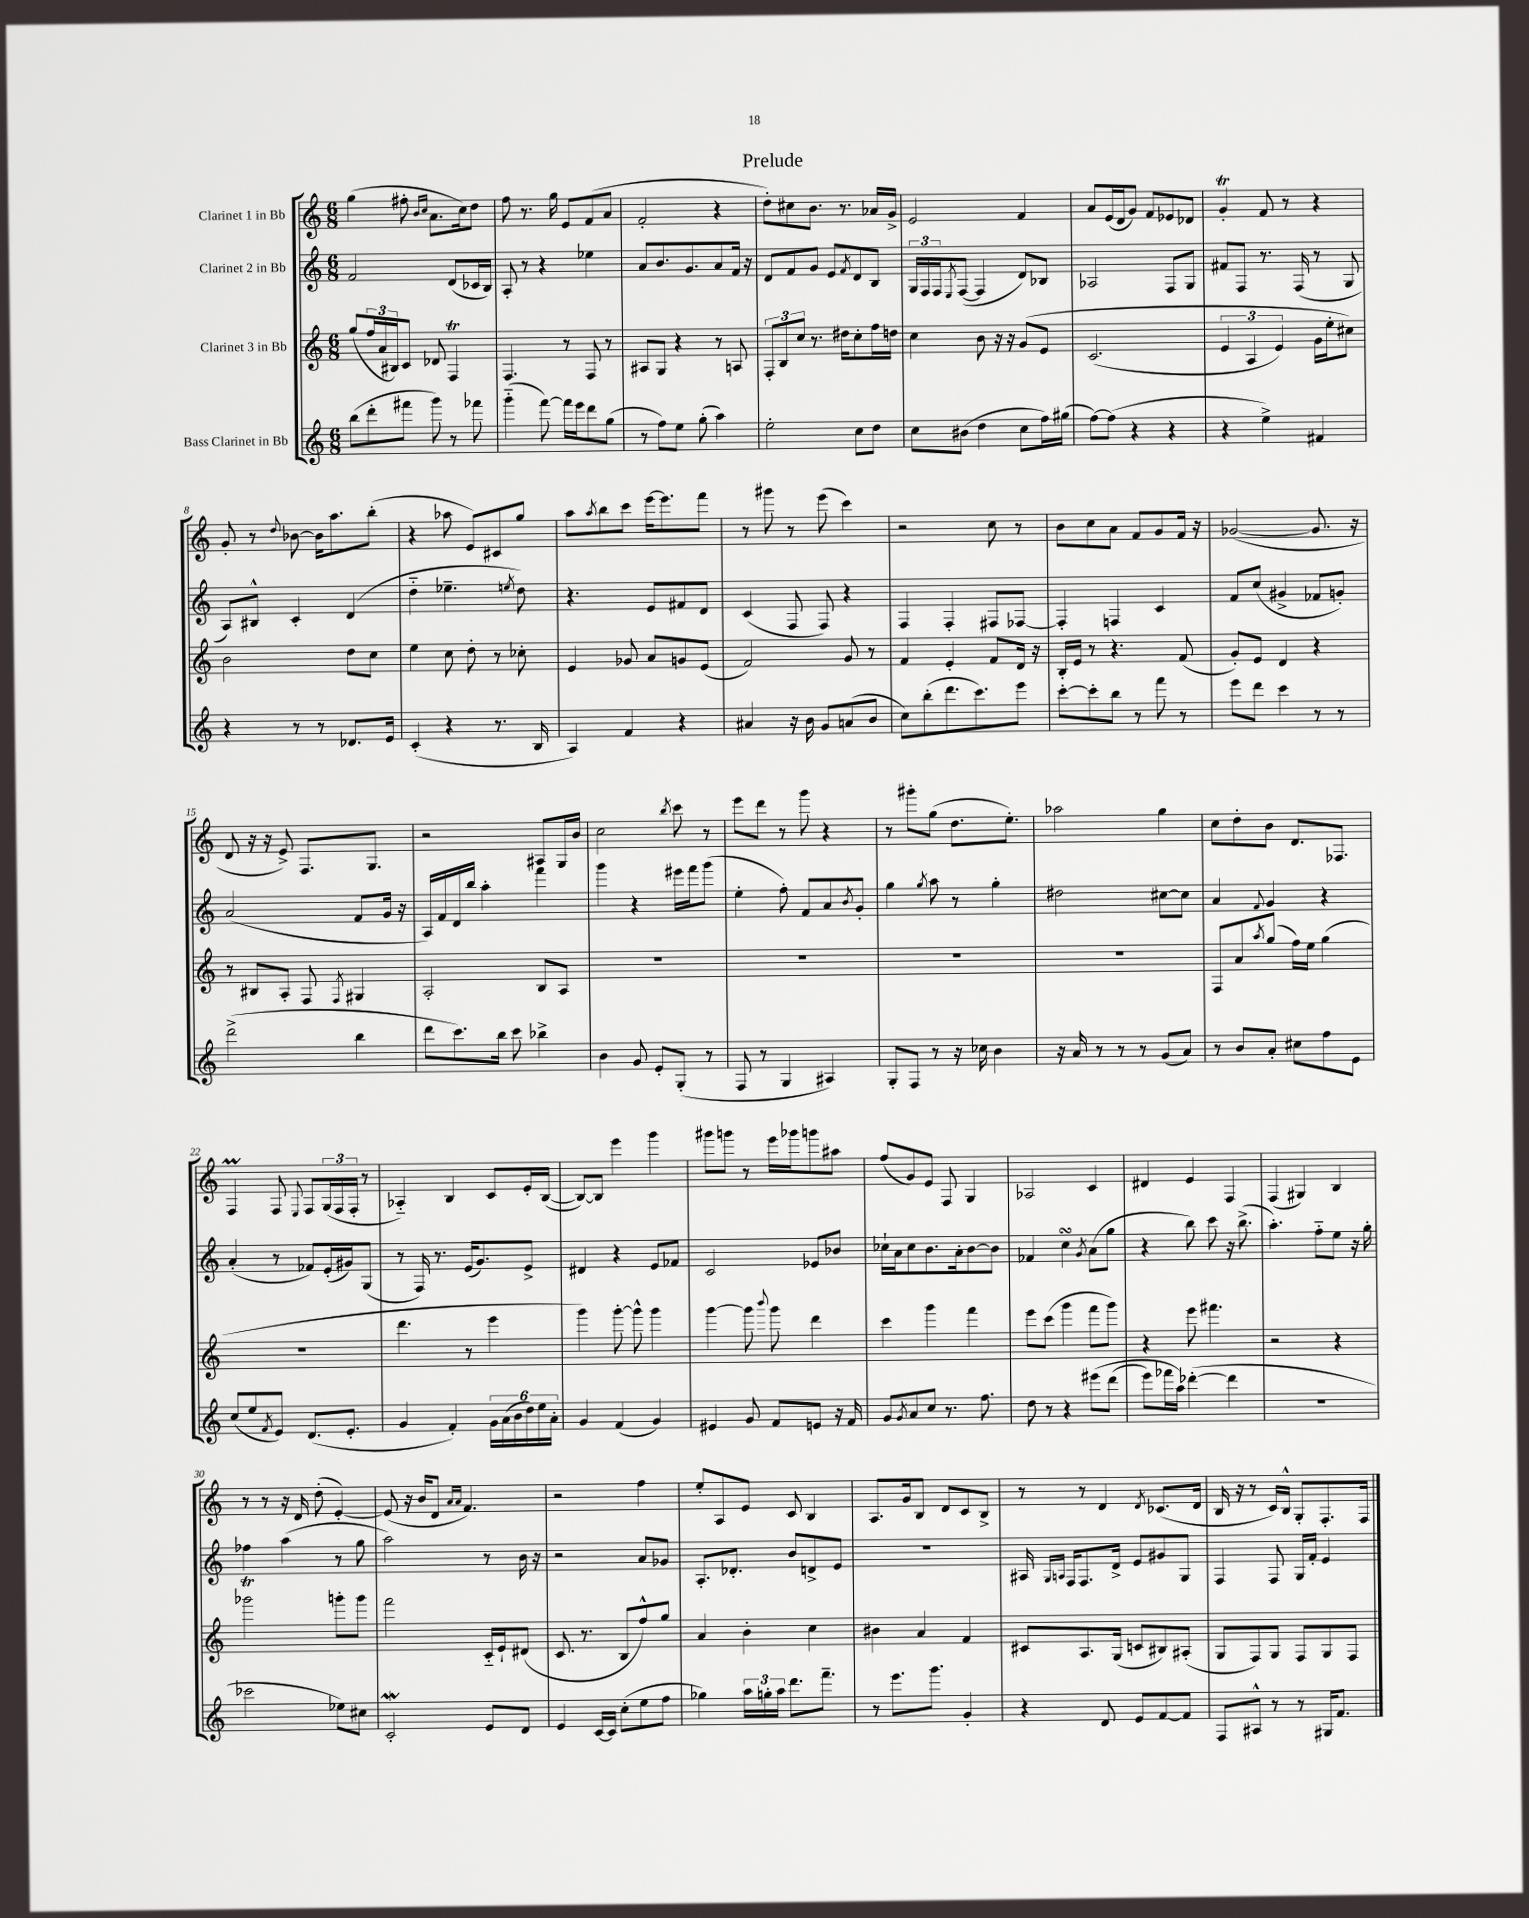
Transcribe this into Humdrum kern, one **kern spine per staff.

**kern	**kern	**kern	**kern
*part4	*part3	*part2	*part1
*staff4	*staff3	*staff2	*staff1
*I"Bass Clarinet in Bb	*I"Clarinet 3 in Bb	*I"Clarinet 2 in Bb	*I"Clarinet 1 in Bb
*clefG2	*clefG2	*clefG2	*clefG2
*k[]	*k[]	*k[]	*k[]
*M6/8	*M6/8	*M6/8	*M6/8
=1	=1	=1	=1
(8bb\L	(8gg/L	2f/	(4gg\
8ddd'\	24ff/L	.	.
.	24a/	.	.
.	24B#X/J)	.	.
8fff#X\J	8c/J	.	8ff#X'\
.	.	.	16qqb/LL
.	.	.	16qqcc/JJ
8ggg\)	8d-X/	.	8.a\L
8r	4FT/	(8d/L	.
.	.	.	16cc\k)
8fff-X\	.	16c-X/L	8dd\J
.	.	16B/JJ)	.
=2	=2	=2	=2
(4ggg\	4.F/	8A'/	8ff\
.	.	8r	8.r
[8fff\)	.	4r	.
.	.	.	16gg\
16fff\LL]	8r	.	8e/L
16eee\J	.	.	.
8ddd\	8F/	4ee-X\	(8f/
(8gg\J	8r	.	8a/J
=3	=3	=3	=3
8r	8A#X/L	8a/L	2f'/
8ff\L)	8G/J	8.b/	.
8ee\J	4r	.	.
.	.	8.g/	.
(8gg'\	.	.	.
4aa\)	8r	8a/	4r
.	8An/	16f/Jk	.
.	.	16r	.
=4	=4	=4	=4
2ee'\	12F'/L	8d/L	8dd'\L)
.	12B/	.	.
.	.	8f/	8cc#X\
.	12cc/J	.	.
.	8.r	8g/J	8.b\J
.	.	8e/L	.
.	16dd#X\KL	.	8.r
.	.	8qf/	.
8cc\L	8cc'\	8d/	.
8dd\J	16ff\L	8B/J	16a-X/LL
.	16ddn\JJ	.	16g^/JJ
=5	=5	=5	=5
8cc\L	4cc\	24G/LL	2e/
.	.	24F/	.
.	.	24F/J	.
.	.	8qE/	.
(8b#X\J	.	([8F/J	.
4dd\	8b\	4F/]	.
.	16r	.	.
.	16r	.	.
8cc\L	(8g/L	8d/L)	4f/
16ff\L)	8e/J	8B-X/J	.
(16gg#X\JJ	.	.	.
=6	=6	=6	=6
[8ff\L)	(2.c/	2A-X/	8a/L
(8ff\J]	.	.	(16e/L
.	.	.	16d/J
4r	.	.	8g/J)
.	.	.	8f/L
4r	.	8F/L	8e-X/
.	.	8G/J	8d-X/J
=7	=7	=7	=7
4r	6e/	8f#X/L	4gT'/
.	.	8F/J	.
.	6A/	.	.
4ee^\)	.	8.r	8f/
.	6e/)	.	.
.	.	.	8r
.	.	(16F/	.
4f#X/	16g\LL	8r	4r
.	16ee'\J	.	.
.	8cc#X\J)	8G/	.
!!LO:LB:g=z
=8	=8	=8	=8
4r	2b\	8A/L)	8g'/
.	.	8B#X^^/J	8r
.	.	.	8qqdd/
8r	.	4c'/	[8b-X\
8r	.	.	16b-\KL]
.	.	.	8.aa\
8.d-X/L	8dd\L	(4d/	.
.	8cc\J	.	(8bb'\J
16e/Jk	.	.	.
=9	=9	=9	=9
(4c'/	4ee\	4dd\	4r
4r	8cc\	4.ee-X~\	8aa-X\
.	8dd'\	.	8e/L)
8.r	8r	.	8c#X/
.	.	8qeen/	.
.	8cc-X'\	8dd\)	8gg/J
16B/	.	.	.
=10	=10	=10	=10
4A/)	4e/	4.r	8aa\L
.	.	.	8qaa/
.	.	.	8bb\
4f/	8g-X/	.	8ccc\J
.	8a/L	8e/L	[16eee\KL
.	.	.	8.eee\]
4r	8gn/	8f#X/	.
.	(8e/J	8d/J	8fff\J
=11	=11	=11	=11
4a#X/	2f/)	(4c/	8r
.	.	.	8ggg#X\
16r	.	8F/	8r
16b\	.	.	.
8g/L	.	8F/)	(8eee\
(8an/	8g/	4r	4ccc\)
8b/J	8r	.	.
=12	=12	=12	=12
8cc\L)	4f/	4F/	2r
(8bb'\	.	.	.
8.ddd\	4e'/	4F'/	.
8.ccc\)	.	.	.
.	8f/L	8F#X/L	8cc\
8eee\J	16d/Jk	[8F-X/J	8r
.	16r	.	.
=13	=13	=13	=13
[8ccc'\L	16B'/LL	4F-'/]	8b\L
.	16e/JJ	.	.
8ccc'\]	8r	.	8cc\
8bb\J	4.r	4Fn/	8a\J
8r	.	.	8f/L
8fff\	.	4c/	8g/
8r	(8f/	.	16f/Jk
.	.	.	16r
=14	=14	=14	=14
8eee\L	8g'/L)	8f/L	([2g-X/
8ddd\J	8e/J	(8cc/J	.
4ccc\	4d/	4g#X^/	.
8r	4r	8f-X/L	8.g-/]
8r	.	8gn'/J)	.
.	.	.	16r
!!LO:LB:g=z
=15	=15	=15	=15
(2ddd^\	8r	(2a/	8d/
.	8B#X/L	.	16r
.	.	.	16r
.	8A'/J	.	8e^/)
.	8F/	.	8.F/L
.	8qF/	.	.
4bb\	4G#X/	8f/L	.
.	.	.	8.G/J
.	.	16g/Jk	.
.	.	16r	.
=16	=16	=16	=16
8ddd\L	2A'/	16A/LL)	2r
.	.	16f/	.
8.ccc\)	.	16d/	.
.	.	16bb/JJ	.
.	.	4aa'\	.
16bb\Jk	.	.	.
8ccc\	.	.	.
4bb-X^\	8B/L	4fff\	8A#X/L
.	8A/J	.	16G/L
.	.	.	16b/JJ
=17	=17	=17	=17
4b\	2.r	4ggg\	2cc\
8g/	.	4r	.
8e'/L	.	.	.
.	.	.	8qbb/
(8G'/J	.	16eee#X\LL	8ccc\
.	.	16fff\J	.
8r	.	(8ggg\J	8r
=18	=18	=18	=18
8F/	2.r	4ee'\	8eee\L
8r	.	.	8ddd\J
4G/	.	8ff'\)	8r
.	.	8f/L	8ggg\
4A#X/)	.	8a/	4r
.	.	8qb/	.
.	.	8g'/J	.
=19	=19	=19	=19
8G'/L	2.r	4gg\	8r
8F/J	.	.	8ggg#X'\L
.	.	8qgg/	.
8r	.	8aa\	(8gg\J
16r	.	8r	8.dd\L
16cc-X\	.	.	.
4b\	.	4gg'\	.
.	.	.	8.ee'\J)
=20	=20	=20	=20
16r	2.r	2dd#X\	2aa-X\
16a/	.	.	.
8r	.	.	.
8r	.	.	.
8r	.	.	.
(8g/L	.	[8cc#X\L	4gg\
8a/J)	.	8cc#\J]	.
=21	=21	=21	=21
8r	8F/L	4a/	8cc\L
8b/L	8a/	.	8dd'\
.	8qaa/	8qqf/	.
8a'/J	(8gg/J	4g/	8b\J
8cc#X\L	16ff\LL)	.	8.d/L
.	16ee\JJ	.	.
8ff\	(4gg\	4r	.
.	.	.	8.F-X/J
8e\J	.	.	.
!!LO:LB:g=z
=22	=22	=22	=22
(8cc/L	2.r	(4a'/	4FM/
8ee/	.	.	.
8qf/	.	.	.
8e/J)	.	8r	8F/
.	.	.	8qqE/
(8.d/L	.	8f-X/L)	8F/L
.	.	(16e'/L	(24G/L
.	.	.	24F/
8.e'/J	.	16g#X/J)	.
.	.	.	24F'/JJ
.	.	(8G/J	8r
=23	=23	=23	=23
4g/	4.ddd\	8r	4A-X/)
.	.	16F/)	.
.	.	8.r	.
4f'/)	.	.	4B/
.	8r	(16e/KL	.
.	.	8.g/)	.
24g\LL	4eee\	.	8c/L
(24a\	.	.	.
24b\	.	.	.
24dd\)	.	8e^/J	16e'/L
24ee\	.	.	.
.	.	.	([16B/JJ
24a'\JJ	.	.	.
=24	=24	=24	=24
4g/	4ggg\)	4d#X/	8B/L_)
.	.	.	8B/J]
(4f/	[8ggg'\	4r	4eee\
.	8ggg^^\]	.	.
4g/)	4ggg\	8e/L	4ggg\
.	.	8f-X/J	.
=25	=25	=25	=25
4e#X/	[4ggg\	2c/	8ggg#X\L
.	.	.	8gggn\J
8g/	8ggg\]	.	8r
.	8qqbbb/	.	.
8f/L	8ggg\	.	16eee\LL
.	.	.	16ggg-X\J
8en/J	4ddd\	8e-X/L	8gggn\
16r	.	8b-X/J	8aa#X\J
16f/	.	.	.
=26	=26	=26	=26
8g/L	4ccc\	16cc-X`\LL	(8ff/L
.	.	16a\J	.
8qg/	.	.	.
8a/	.	8cc-\	8g/)
8cc/J	4ggg\	8.b\	8e/J
8.r	.	.	8F/
.	.	16a'\k	.
.	4fff\	[8b\	4G/
8.ff\	.	.	.
.	.	8b\J]	.
=27	=27	=27	=27
8dd\	8eee\L	4f-X/	2A-X/
8r	(8ccc\J	.	.
4r	4ggg\	4ccsSSs\	.
.	.	8qg/	.
(8eee#X\L	8fff\L	(8a\L	4c/
(8ddd\J	8ggg\J)	8gg\J	.
=28	=28	=28	=28
8eee\L)	4r	4r	4d#X/
16fff-X\L	.	.	.
16aa\JJ)	.	.	.
([4ddd-X'\	8eee\	8bb\)	4e/
.	4.fff#X\	8ccc\	.
4ddd-\]	.	16r	4F/
.	.	(8.bb^\	.
=29	=29	=29	=29
2.r	2r	4.aa'\)	(4F/
.	.	.	4G#X/)
.	.	8ff\L	.
.	4r	8ee\J	4B/
.	.	16r	.
.	.	16gg'\	.
!!LO:LB:g=z
=30	=30	=30	=30
2ccc-X\	2ggg-XT\	4ff-X\	8r
.	.	.	8r
.	.	(4aa\	16r
.	.	.	16d/
.	.	.	(8dd'\
8ee-X\L)	8gggn'\L	8r	[4e'/)
8cc#X\J	8ggg\J	8gg\	.
=31	=31	=31	=31
2cw'/	2fff\	2aa\)	(8e/]
.	.	.	16r
.	.	.	16b/KL
.	.	.	8d/J
.	.	.	16qqa/LL
.	.	.	16qqa/JJ
.	.	.	4.f/)
8e/L	16c/LL	8r	.
.	16e`/J	.	.
8d/J	(8d#X/J	16b\	.
.	.	16r	.
=32	=32	=32	=32
4e/	8.c/	2r	2r
.	8.r	.	.
[16c/LL	.	.	.
16c/JJ]	.	.	.
(8cc'\L	8B/L	.	.
8ee\	8ff^^/)	8a/L	4ff\
8ff\J	8gg/J	8g-X/J	.
=33	=33	=33	=33
4gg-X\)	4a/	8.A'/L	8ee'/L
.	.	.	8A/
.	.	8.d-X'/J	.
24aa\LL	4b'\	.	8e/J
24ggn'\	.	.	.
24aa\JJ	.	.	.
8.ddd\L	.	8b/L	8c/
.	4cc\	8dn^/	4B/
8.fff~\J	.	.	.
.	.	8e/J	.
=34	=34	=34	=34
8r	4b#X\	2.r	8.A/L
8.eee\L	.	.	.
.	.	.	16g/k
.	4a/	.	8B/J
8.ggg\J	.	.	.
.	.	.	8d/L
4g'/	4f/	.	8c/
.	.	.	8B^/J
=35	=35	=35	=35
4r	8c#X/L	16A#X/	8r
.	.	16qqG/LL	.
.	.	16qqAn/JJ	.
.	.	16F/KL	.
.	8.A/	8.F/	8r
8d/	.	.	4d/
.	(16G/Jk	16d^/Jk	.
8e/L	8cn/L	8e/L	.
.	.	.	8qd/
[8f/	8B#X/)	8g#X/	(8.c-X/L
8f/J]	(8A#X'/J	8G/J	.
.	.	.	16d/Jk
=36	=36	=36	=36
8F/L	8G/L	4F/	16B/
.	.	.	16r
8A#X^^/J	8F/)	.	8r
8r	8G/J	8F/	16c/LL)
.	.	.	16B^^/JJ
8r	8F/L	16G/LL	8G'/L
.	.	16f'/JJ	.
16G#X/KL	8G/	4e/	8.F'/
8.f/J	.	.	.
.	8F/J	.	.
.	.	.	16F/Jk
==	==	==	==
*-	*-	*-	*-
